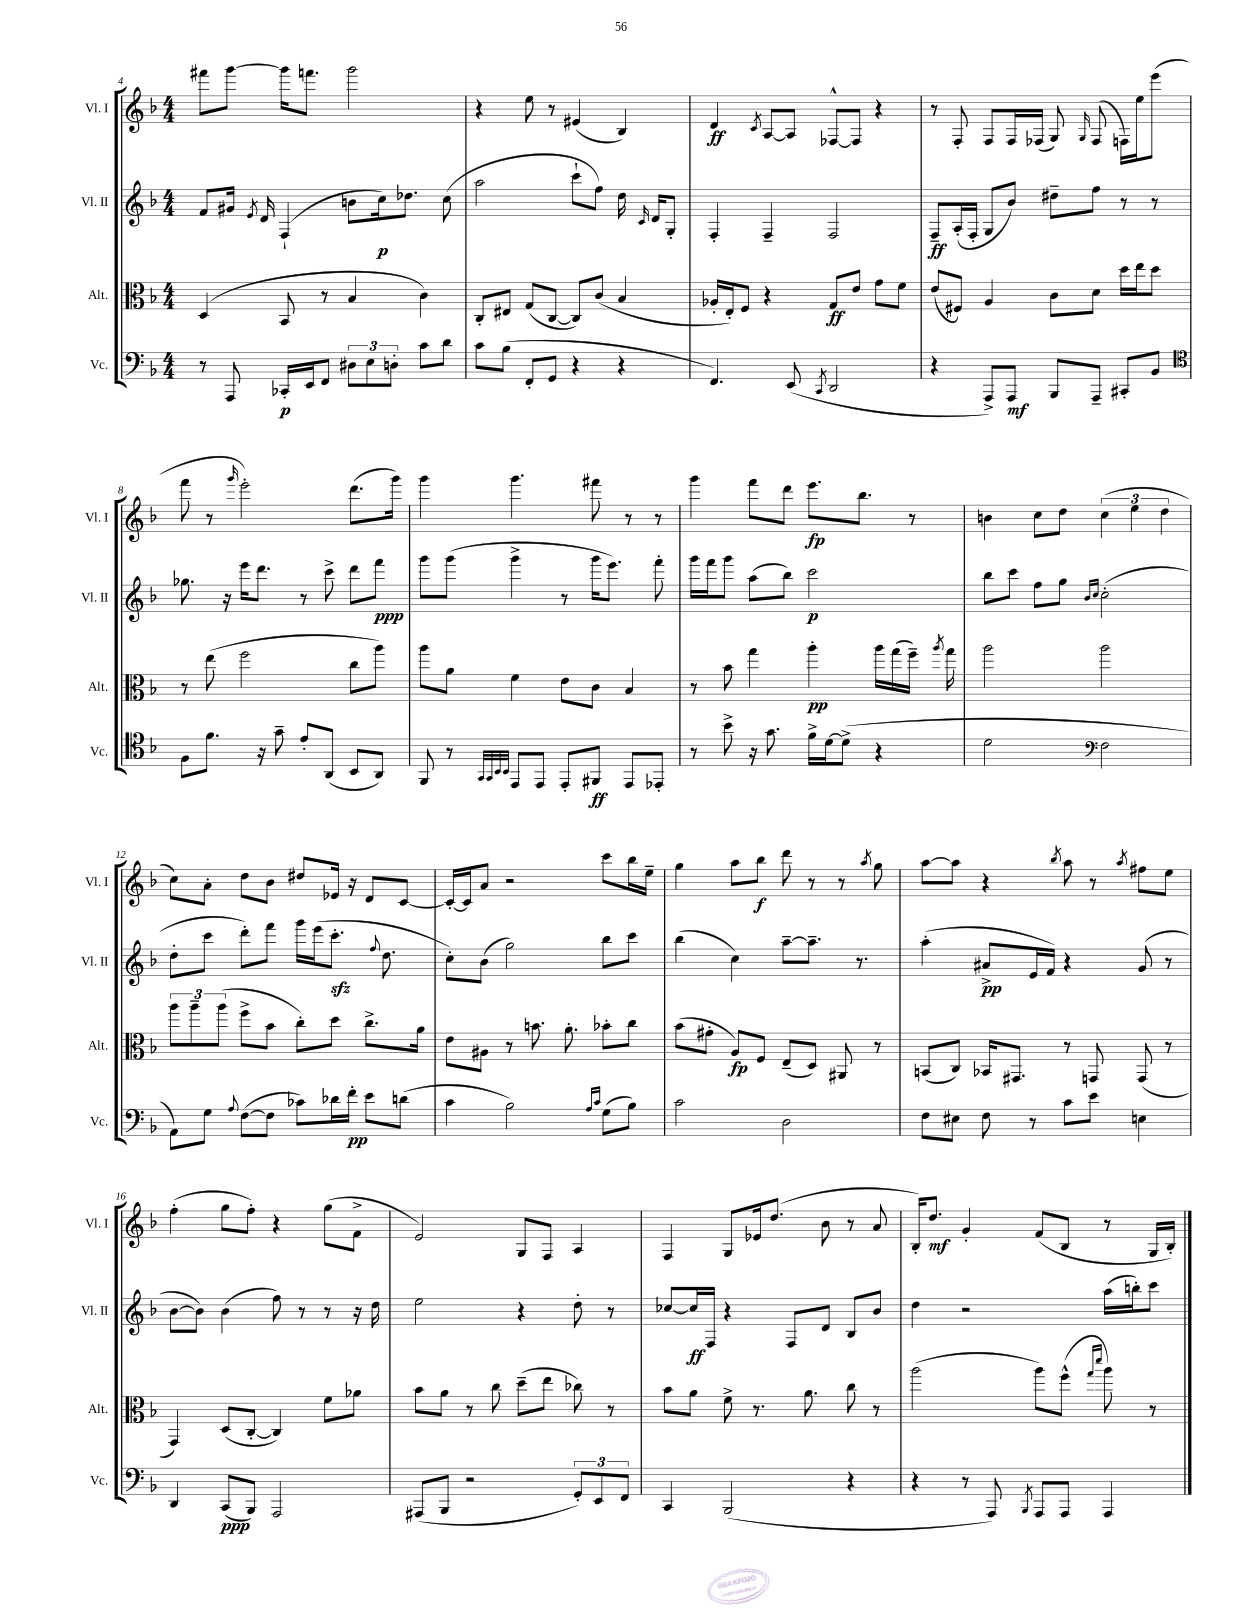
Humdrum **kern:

**kern	**dynam	**kern	**dynam	**kern	**dynam	**kern	**dynam
*part4	*part4	*part3	*part3	*part2	*part2	*part1	*part1
*staff4	*staff4	*staff3	*staff3	*staff2	*staff2	*staff1	*staff1
*I"Vc.	*	*I"Alt.	*	*I"Vl. II	*	*I"Vl. I	*
*I'Vc.	*	*I'Alt.	*	*I'Vl. II	*	*I'Vl. I	*
*clefF4	*	*clefC3	*	*clefG2	*	*clefG2	*
*k[b-]	*	*k[b-]	*	*k[b-]	*	*k[b-]	*
*M4/4	*	*M4/4	*	*M4/4	*	*M4/4	*
=4	=4	=4	=4	=4	=4	=4	=4
8r	.	(4D/	.	8f/L	.	8fff#X\L	.
8AAA/	.	.	.	16g#X/Jk	.	[8ggg\J	.
.	.	.	.	8qe/	.	.	.
.	.	.	.	16d/	.	.	.
16CC-X'/LL	p	8BB-/	.	(4F`/	.	16ggg\KL]	.
16EE/J	.	.	.	.	.	8.fffn\J	.
8FF/J	.	8r	.	.	.	.	.
12D#X\L	.	4B-/	.	8bn\L	.	2ggg\	.
12E\	.	.	.	.	.	.	.
.	.	.	.	16cc\k)	p	.	.
12Dn'\J	.	.	.	.	.	.	.
.	.	.	.	8.dd-X\J	.	.	.
8c\L	.	4c\)	.	.	.	.	.
8d\J	.	.	.	(8cc\	.	.	.
=5	=5	=5	=5	=5	=5	=5	=5
8c\L	.	8C'/L	.	2aa\	.	4r	.
(8B-\J	.	8E#X/J	.	.	.	.	.
8FF'/L	.	(8G/L	.	.	.	8ee\	.
8GG/J	.	[8C/J	.	.	.	8r	.
4r	.	8C/L])	.	8ccc`\L	.	(4e#X/	.
.	.	(8c/J	.	8ff\J)	.	.	.
4r	.	4B-/	.	16dd\	.	4B-/)	.
.	.	.	.	16qqc/	.	.	.
.	.	.	.	16d/KL	.	.	.
.	.	.	.	8G'/J	.	.	.
=6	=6	=6	=6	=6	=6	=6	=6
4.FF/)	.	16A-X'/LL	.	4F'/	.	4d/	ff
.	.	16E'/J)	.	.	.	.	.
.	.	8F/J	.	.	.	.	.
.	.	.	.	.	.	8qc/	.
.	.	4r	.	4F~/	.	[8A/L	.
(8EE/	.	.	.	.	.	8A/J]	.
8qCC/	.	.	.	.	.	.	.
2DD/	.	8G/L	ff	2F/	.	[8F-X^^/L	.
.	.	8e/J	.	.	.	8F-/J]	.
.	.	8g\L	.	.	.	4r	.
.	.	8f\J	.	.	.	.	.
=7	=7	=7	=7	=7	=7	=7	=7
4r	.	(8e/L	.	8F~/L	ff	8r	.
.	.	8F#X/J)	.	(16A'/L	.	8F'/	.
.	.	.	.	16F'/JJ	.	.	.
8AAA^/L)	.	4A/	.	8G/L	.	8F/L	.
8AAA/J	mf	.	.	8b-/J)	.	16F/L	.
.	.	.	.	.	.	(16F-X/JJ	.
8BBB-/L	.	8c\L	.	8dd#X~\L	.	8G/)	.
.	.	.	.	.	.	16qqG/	.
8AAA~/J	.	8d\J	.	8ff\J	.	(8F-/	.
8CC#X'/L	.	16dd\LL	.	8r	.	16Fn\LL)	.
.	.	16ee\J	.	.	.	16ee\J	.
8BB-/J	.	8dd\J	.	8r	.	(8eee\J	.
!!LO:LB:g=z
=8	=8	=8	=8	=8	=8	=8	=8
*clefC4	*	*	*	*	*	*	*
8F\L	.	8r	.	8.gg-X\	.	8fff\	.
8.f\J	.	(8ee\	.	.	.	8r	.
.	.	.	.	16r	.	.	.
.	.	.	.	.	.	16qqggg/	.
.	.	2ff\	.	16eee\KL	.	2eee'\)	.
16r	.	.	.	8.ddd\J	.	.	.
8g~\	.	.	.	.	.	.	.
8e'/L	.	.	.	8r	.	.	.
(8AA/J	.	.	.	8ccc^\	.	.	.
8BB-/L	.	8cc\L	.	8ddd\L	.	(8.ddd\L	.
8AA/J)	.	8aa\J)	.	8fff\J	ppp	.	.
.	.	.	.	.	.	16ggg\Jk)	.
=9	=9	=9	=9	=9	=9	=9	=9
8FF/	.	8aa\L	.	8ggg\L	.	4ggg\	.
8r	.	8a\J	.	(8ggg\J	.	.	.
32qqGG/LLL	.	.	.	.	.	.	.
32qqGG/	.	.	.	.	.	.	.
32qqBB-/	.	.	.	.	.	.	.
32qqBB-/JJJ	.	.	.	.	.	.	.
8EE/L	.	4f\	.	4ggg^\	.	4.ggg\	.
8EE/J	.	.	.	.	.	.	.
8EE'/L	.	8e\L	.	8r	.	.	.
8FF#X/J	ff	8c\J	.	16ggg\KL	.	8fff#X\	.
.	.	.	.	8.eee\J)	.	.	.
8EE/L	.	4B-/	.	.	.	8r	.
8EE-X'/J	.	.	.	8fff'\	.	8r	.
=10	=10	=10	=10	=10	=10	=10	=10
8r	.	8r	.	16ggg\LL	.	4ggg\	.
.	.	.	.	16fff\J	.	.	.
8b-^\	.	8b-\	.	8ggg\J	.	.	.
16r	.	4gg\	.	(8aa\L	.	8fff\L	.
8.g\	.	.	.	.	.	.	.
.	.	.	.	8bb-\J)	.	8ddd\J	.
16f^\LL	.	4aa'\	pp	2ccc\	p	8.eee\L	fp
[16d\J	.	.	.	.	.	.	.
(8d^\J]	.	.	.	.	.	.	.
.	.	.	.	.	.	8.bb-\J	.
4r	.	16aa\LL	.	.	.	.	.
.	.	(16gg\	.	.	.	.	.
.	.	16ff~\JJ)	.	.	.	8r	.
.	.	8qaa/	.	.	.	.	.
.	.	16gg\	.	.	.	.	.
=11	=11	=11	=11	=11	=11	=11	=11
2d\	.	2aa\	.	8bb-\L	.	4bn\	.
.	.	.	.	8ccc\J	.	.	.
.	.	.	.	8ff\L	.	8cc\L	.
.	.	.	.	8gg\J	.	8dd\J	.
*clefF4	*	*	*	*	*	*	*
.	.	.	.	16qqb-/LL	.	.	.
.	.	.	.	16qqcc/JJ	.	.	.
2F\	.	2aa\	.	(2cc'\	.	(6cc\	.
.	.	.	.	.	.	6ee\	.
.	.	.	.	.	.	6dd\	.
!!LO:LB:g=z
=12	=12	=12	=12	=12	=12	=12	=12
8AA\L)	.	12aa\L	.	8dd'\L	.	8cc\L)	.
.	.	12aa~\	.	.	.	.	.
8G\J	.	.	.	8ccc\J	.	8a'\J	.
.	.	(12aa\J	.	.	.	.	.
8qqA/	.	.	.	.	.	.	.
([8F\L	.	8ff^\L	.	8ddd'\L)	.	8dd\L	.
8F\J]	.	8b-\J	.	8fff\J	.	8b-\J	.
8c-X\L)	.	8cc'\L)	.	16ggg\LL	.	8dd#X/L	.
.	.	.	.	(16eee\J	.	.	.
16d-X\L	.	8dd\J	.	8.ccczz'\J	.	16e-X/Jk	.
16f'\JJ	pp	.	.	.	.	16r	.
8e\L	.	8.cc^\L	.	.	.	8d/L	.
.	.	.	.	8qqff/	.	.	.
.	.	.	.	8.dd\	.	.	.
(8dn\J	.	.	.	.	.	[8c/J	.
.	.	16a\Jk	.	.	.	.	.
=13	=13	=13	=13	=13	=13	=13	=13
4c\	.	8e\L	.	8cc'\L)	.	16c'/LL_	.
.	.	.	.	.	.	16c/J]	.
.	.	8A#X\J	.	(8b-\J	.	8a/J	.
2B-\)	.	8r	.	2gg\)	.	2r	.
.	.	8.bn\	.	.	.	.	.
.	.	8.a'\	.	.	.	.	.
16qqA/LL	.	.	.	.	.	.	.
16qqc/JJ	.	.	.	.	.	.	.
(8G\L	.	8b-X'\L	.	8bb-\L	.	8ccc\L	.
8B-\J)	.	8cc\J	.	8ccc\J	.	16bb-\L	.
.	.	.	.	.	.	16ee~\JJ	.
=14	=14	=14	=14	=14	=14	=14	=14
2c\	.	(8b-\L	.	(4bb-\	.	4gg\	.
.	.	8g#X'\J	.	.	.	.	.
.	.	8A/L)	fp	4cc\)	.	8aa\L	.
.	.	8F/J	.	.	.	8bb-\J	f
2D\	.	(8E~/L	.	[8aa~\L	.	8ddd\	.
.	.	8D/J)	.	8.aa~\J]	.	8r	.
.	.	8AA#X/	.	.	.	8r	.
.	.	.	.	8.r	.	.	.
.	.	.	.	.	.	8qaa/	.
.	.	8r	.	.	.	8gg\	.
=15	=15	=15	=15	=15	=15	=15	=15
8F\L	.	(8BBn/L	.	(4aa'\	.	[8aa\L	.
8E#X\J	.	8C/J)	.	.	.	8aa\J]	.
8F\	.	16BB-X/KL	.	8a#X^/L	pp	4r	.
.	.	8.GG#X/J	.	.	.	.	.
8r	.	.	.	16e/L	.	.	.
.	.	.	.	16f/JJ)	.	.	.
.	.	.	.	.	.	8qbb-/	.
8c\L	.	8r	.	4r	.	8aa\	.
8e\J	.	8GGn/	.	.	.	8r	.
.	.	.	.	.	.	8qaa/	.
4En\	.	(8GG/	.	(8g/	.	8ff#X\L	.
.	.	8r	.	8r	.	8ee\J	.
!!LO:LB:g=z
=16	=16	=16	=16	=16	=16	=16	=16
4DD/	.	4GG/)	.	[8b-\L	.	(4ff'\	.
.	.	.	.	8b-\J])	.	.	.
(8CC/L	ppp	(8D/L	.	(4b-\	.	8gg\L	.
8BBB-/J)	.	[8C'/J	.	.	.	8ff'\J)	.
2AAA/	.	4C/])	.	8ff\)	.	4r	.
.	.	.	.	8r	.	.	.
.	.	8f\L	.	8r	.	(8gg\L	.
.	.	8a-X\J	.	16r	.	8f^\J	.
.	.	.	.	16dd\	.	.	.
=17	=17	=17	=17	=17	=17	=17	=17
(8AAA#X/L	.	8b-\L	.	2ee\	.	2e/)	.
8BBB-/J	.	8a\J	.	.	.	.	.
2r	.	8r	.	.	.	.	.
.	.	8cc\	.	.	.	.	.
.	.	(8dd~\L	.	4r	.	8G/L	.
.	.	8ee\J	.	.	.	8F/J	.
12GG'/L)	.	8cc-X\)	.	8dd'\	.	4A/	.
12EE/	.	.	.	.	.	.	.
.	.	8r	.	8r	.	.	.
12FF/J	.	.	.	.	.	.	.
=18	=18	=18	=18	=18	=18	=18	=18
4CC/	.	8b-\L	.	[8cc-X/L	.	4F/	.
.	.	8a\J	.	16cc-/L]	ff	.	.
.	.	.	.	16F/JJ	.	.	.
(2BBB-/	.	8f^\	.	4r	.	8G/L	.
.	.	8.r	.	.	.	16e-X/k	.
.	.	.	.	.	.	(8.dd/J	.
.	.	.	.	8F/L	.	.	.
.	.	8.a\	.	.	.	.	.
.	.	.	.	8d/J	.	8b-\	.
4r	.	8cc\	.	8B-/L	.	8r	.
.	.	8r	.	8b-/J	.	8a/	.
=19	=19	=19	=19	=19	=19	=19	=19
4r	.	(2aa\	.	4dd\	.	16B-'/KL)	.
.	.	.	.	.	.	8.dd/J	mf
8r	.	.	.	2r	.	4g'/	.
8AAA/)	.	.	.	.	.	.	.
8qBBB-/	.	.	.	.	.	.	.
8AAA/L	.	8aa\L)	.	.	.	(8f/L	.
8AAA/J	.	(8ff^^\J	.	.	.	8B-/J	.
.	.	16qqgg/LL	.	.	.	.	.
.	.	16qqddd/JJ	.	.	.	.	.
4AAA/	.	8aa\)	.	(16aa\LL	.	8r	.
.	.	.	.	16bbn'\J)	.	.	.
.	.	8r	.	8ccc\J	.	16G/LL	.
.	.	.	.	.	.	16B-'/JJ)	.
==	==	==	==	==	==	==	==
*-	*-	*-	*-	*-	*-	*-	*-
